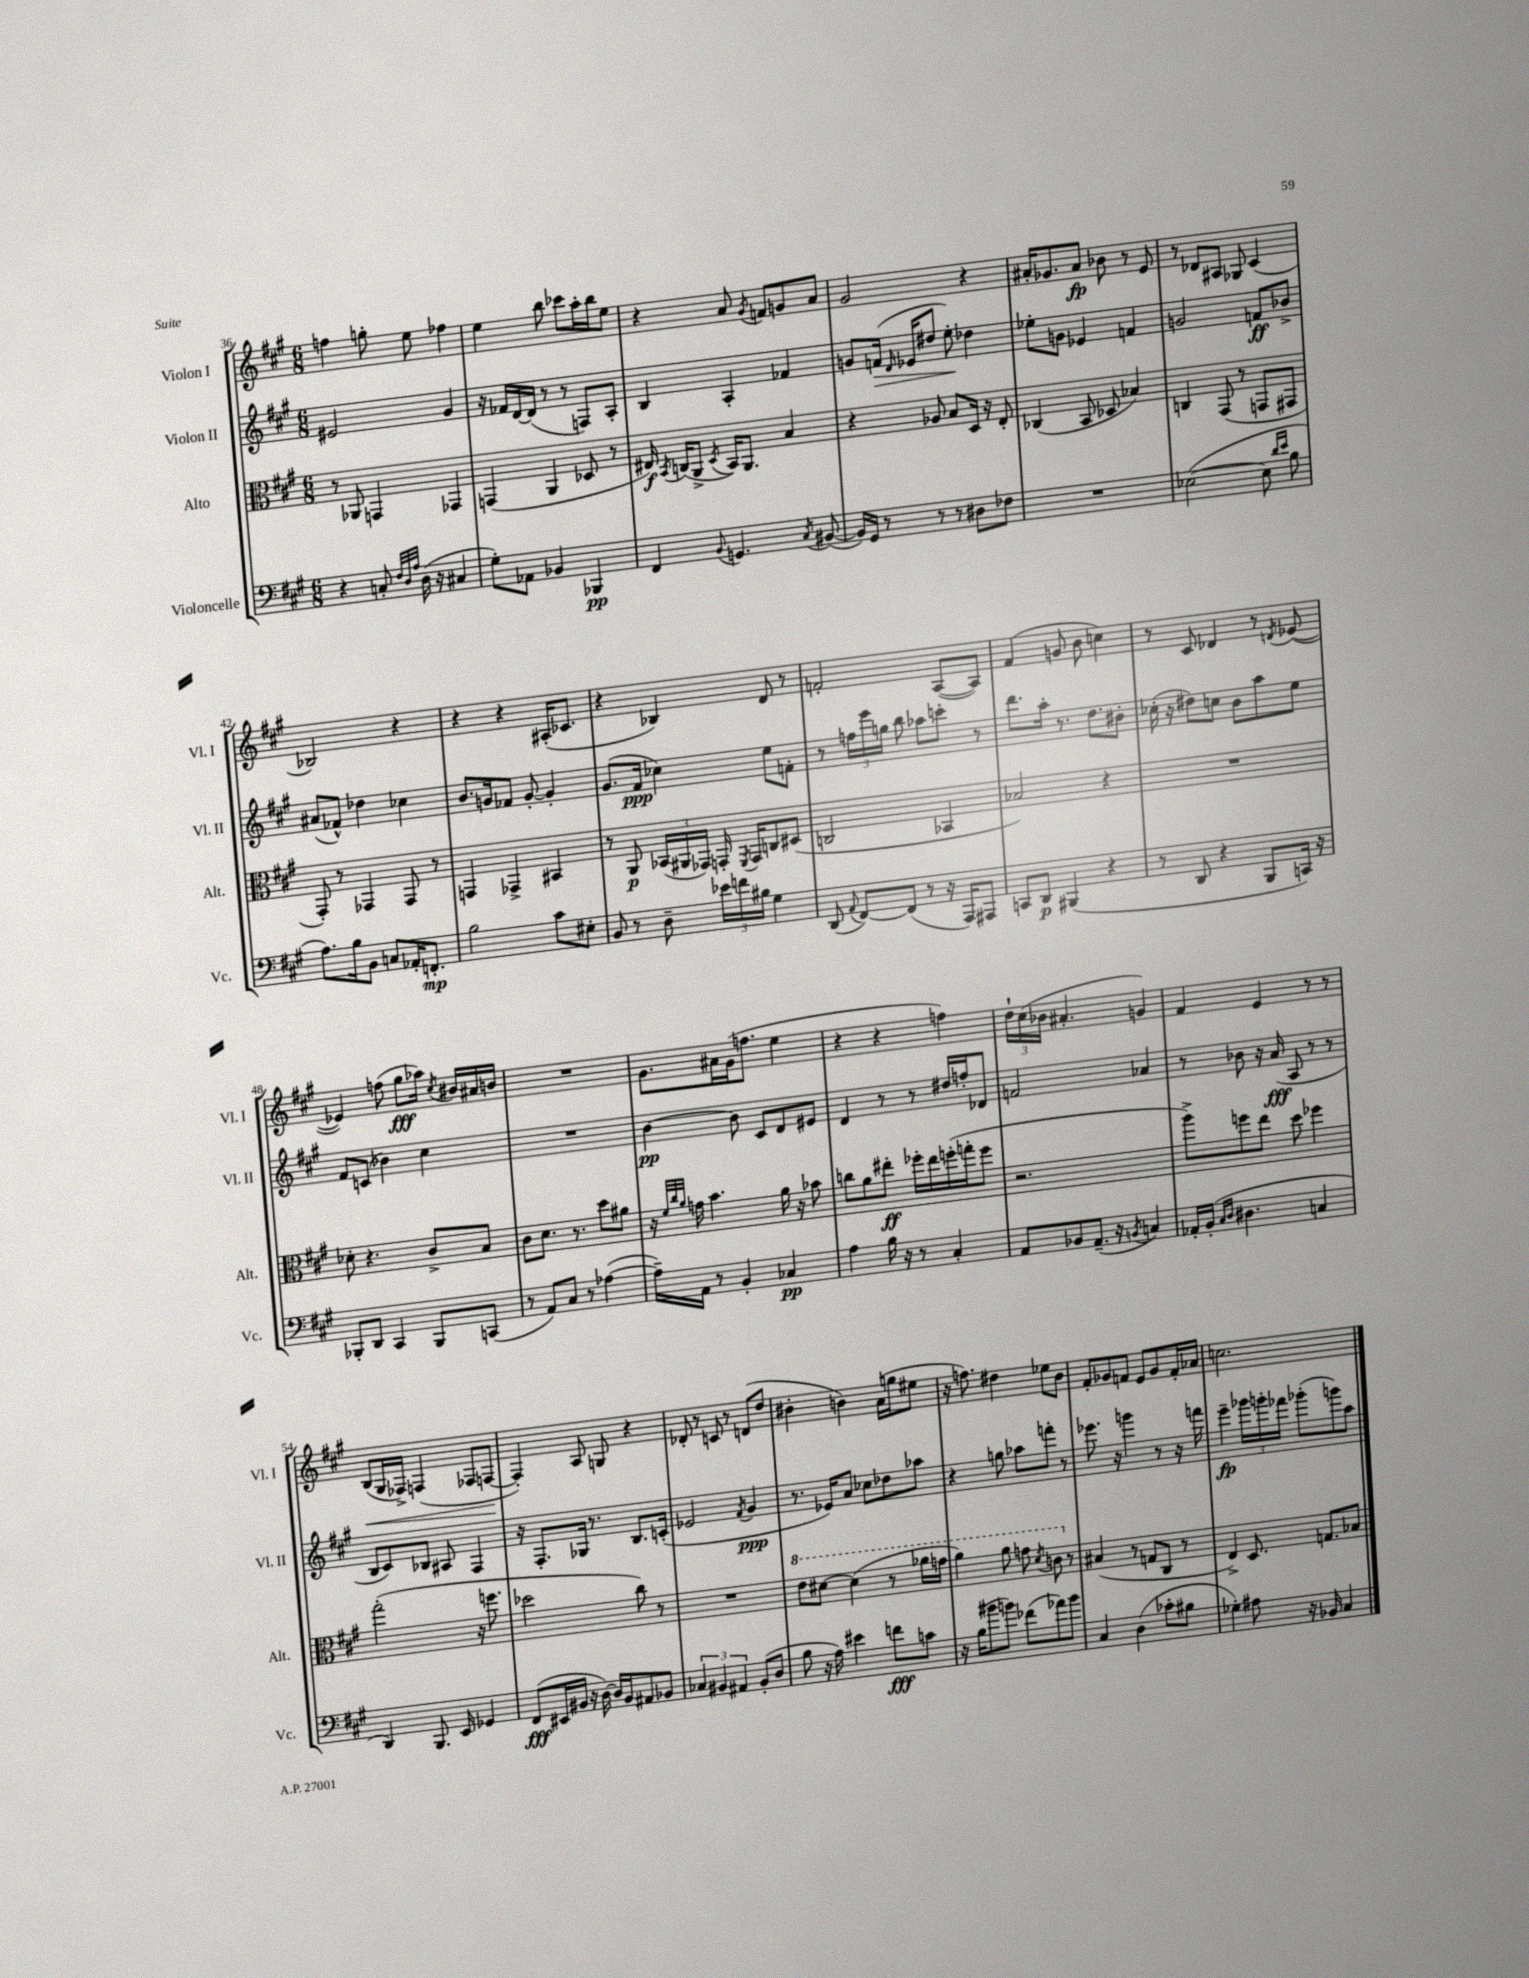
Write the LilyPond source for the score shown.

<<
\new StaffGroup <<
\new Staff = "s0" \with { instrumentName = "Violon I" shortInstrumentName = "Vl. I" } {
    \clef treble \key a \major \numericTimeSignature \time 6/8
    \autoBeamOff f''4 g''8-. e''8 fes''4 |
    e''4 b''8 ces'''8[ a''16-. b''16 e''8] |
    r4 a'8 \acciaccatura { gis'8 } f'8[ g'8 a'8] |
    gis'2 r4 |
    ais'16[-. ges'8. ais'8]\fp bes'8 r8 e'8 |
    r8 des'8[ ais8] ges8 cis'4( |
    bes2) r4 |
    r4 r4 ais16[-.( ces'8.] |
    r4 bes4) d'8 r8 |
    f'2-. a8[~( a8]) |
    fis'4( g'8 b'8 c''4) |
    r8 cis'8 des'4 r8 \acciaccatura { d'8 } ees'8~( |
    ees'4) f''8( gis''8[\fff aes''16]) \acciaccatura { cis''8 } bis'16[ ais'16 b'16] |
    R2. |
    gis'8.[ ais'16 gis'16( f''8.] e''4 |
    r4 r4 f''4) |
    \tuplet 3/2 { d''16[-! cis''16( bes'16] } ais'4.-. g'4) |
    fis'4 e'4 r8 r8 |
    b8[\<( gis16 fes16]->) f4( fes8[ f8]~\! |
    f4-.) a8 g8 r4 |
    des'8-. r8 c'8 r8 d'8[( d''8] |
    bis'4-. b'4) a'16[( g''16 eis''8] |
    r16 f''8.) dis''4 ees''8[ b'8] |
    fis'8[-. ges'8 f'8] e'8[ ges'8 f'16-. aes'16] |
    c''2. \bar "|." |
}
\new Staff = "s1" \with { instrumentName = "Violon II" shortInstrumentName = "Vl. II" } {
    \clef treble \key a \major \numericTimeSignature \time 6/8
    \autoBeamOff eis'2 gis'4 |
    r16 fes'16[ d'16~ d'16]( r8 r8 f8[) a8]-. |
    b4 a4-. fes'4 |
    g'8[ f'16]\>( \grace { d'16 } ees'16[ dis''8] e''8-.\!) des''4 |
    ees''8[-. g'8] ees'4 f'4 |
    g'2 f'8[\ff bes'8]-> |
    ais'8[( fes'8]-^) des''4 ces''4 |
    b'8.[ g'16 fes'8] g'8~-. g'4-. |
    gis'8.[( fis'16]\ppp ces''4) e''8[ f'8]-. |
    r8 \tuplet 3/2 { f''16[ e'''16 g''16] } b''8 aes''8[ c'''8]-. r8 |
    d'''8.[ a''16]-. r8. d''8.[ bis'8]-. |
    ces''16-.( r16 dis''8[) c''8] b'8[ a''8 e''8] |
    fis'8[ c'8]( bes'4) cis''4 |
    R2. |
    b'4~\pp b'8 cis'8[ d'8 eis'8] |
    d'4 r8 r8 dis''16[ f''16-. des'8] |
    f'2 aes'4 |
    r8 bes'8 r16 a'16\fff( a8 r8 r8 |
    b8[ cis'8) bes8] ais8 fis4 |
    r16 fis8.[-. ges16] r8. b8.[ c'16]-.( |
    ees'2 \acciaccatura { fis'8 } gis'4\ppp |
    r8. ees'16[) a'8] ces''8[ des''8 aes''8] |
    r4 g''8 aes''8[ f'''8]-. r8 |
    ees'''8. r16 g'''4 r8 r16 f'''16 |
    e'''4--\fp \tuplet 3/2 { ges'''16[ g'''16-. fes'''16] } ges'''8[-.( g'''8) a''8] \bar "|." |
}
\new Staff = "s2" \with { instrumentName = "Alto" shortInstrumentName = "Alt." } {
    \clef alto \key a \major \numericTimeSignature \time 6/8
    \autoBeamOff r8 aes,8 g,4 ges,4 |
    g,4( a,4 des8 r8 |
    eis16\f) \acciaccatura { b,8 } c16[( a,8]-> \acciaccatura { d8 } b,16[) a,8.] b4 |
    r4 aes8 b8[ d16] r16 e8-. |
    ces4( b,8 des8 bes4) |
    c4 gis,8( r8 g,8[ gis,8] |
    gis,8-.) r8 ges,4 ges,8 r8 |
    g,4 ges,4-> bis,4 |
    r8 a,8\p \tuplet 3/2 { bes,16[( ais,16 ges,16]) } g,16-. \acciaccatura { fis,8 } g,16[ c8 dis8]( |
    c2 bes,4 |
    bes2) r4 |
    R2. |
    des'8-. r4. cis'8[-> b8] |
    cis'8[ d'8.] r8. d''8[ ais'8] |
    r16 \grace { fis'32[ cis''32 a'32] } g'16 b'4. a'16 r16 bes'8 |
    c''8[ a'8 eis''8]-.\ff fes''16[-. eis''16 f''16-.( g''16-. f''8] |
    r2. |
    a''8[->) f''8 e''8] d''8 fes''4 |
    gis''2-.( r16 f''8. |
    des''2 cis''8) r8 |
    R2. |
    \ottava #1 e''8[ dis''8]~ dis''4( r8 aes''16[ g''16] |
    a''4) a''8 g''8 \acciaccatura { d''8 } c''8 \ottava #0 r8 |
    bis4( r8 g8[ cis8] r8 |
    e4->) d8. g8.[ bes8] \bar "|." |
}
\new Staff = "s3" \with { instrumentName = "Violoncelle" shortInstrumentName = "Vc." } {
    \clef bass \key a \major \numericTimeSignature \time 6/8
    \autoBeamOff r4 c8-. \grace { fis32[ d32 a32] } d16( r16 cis4 |
    gis8[-.) aes,8] bes,4 bes,,4\pp |
    fis,4 \appoggiatura { b,8 } g,4. \acciaccatura { cis8 } bis,8~( |
    bis,16[) gis,16] r8 r8 r8 dis8[ fes8] |
    R2. |
    ees2~( ees8 \grace { d'16[ e'16] } b8 |
    a8.[) b16 b,8] c8[ aes,16-. f,8.]-.\mp |
    b2 cis'8[ eis8]-. |
    b,8 r8 d8-- \tuplet 3/2 { ees'16[ f'16 bis16] } gis4 |
    d,8( \appoggiatura { a,8 } fis,8[~) fis,8]( r8 r16 a,,16[) ais,,8] |
    c,8[ d,8]\p bis,,4( r4 |
    r8 d,8 r4 b,,8[ c,16]) r16 |
    bes,,8[-. d,8] cis,4 bes,,8[ c,8]( |
    r8 a,8[) cis8] r8 aes4~( |
    aes16[--) a,16] r8 b,4-. ces4\pp |
    a4 b16 r16 r8 cis4-. |
    a,8[ bes,8 a,8.]--( r16 \acciaccatura { b,8 } c4) |
    aes,16[-. b,16]-.( \grace { cis16[ d16] } dis4. c4 |
    d,4) b,,8. e,16 ges,4 |
    fis,8[\fff( eis,16 bis,16] r16 d16~) d16[ bis,16 ais,8 bes,8] |
    \tuplet 3/2 { ces4 bis,4 ais,4 } bis,8[-.( d8] |
    b8 r16 a16) eis'4 f'8[\fff c'8] |
    r16 b16[( bis'8 b'8]) fes'8[( aes'8) b'8] |
    cis4 d4( ces'8[-. bis8] |
    ges4-.) ais8 r16 bes,16 cis4 \bar "|." |
}
>>
>>
\layout { \context { \Score currentBarNumber = #36 } }
